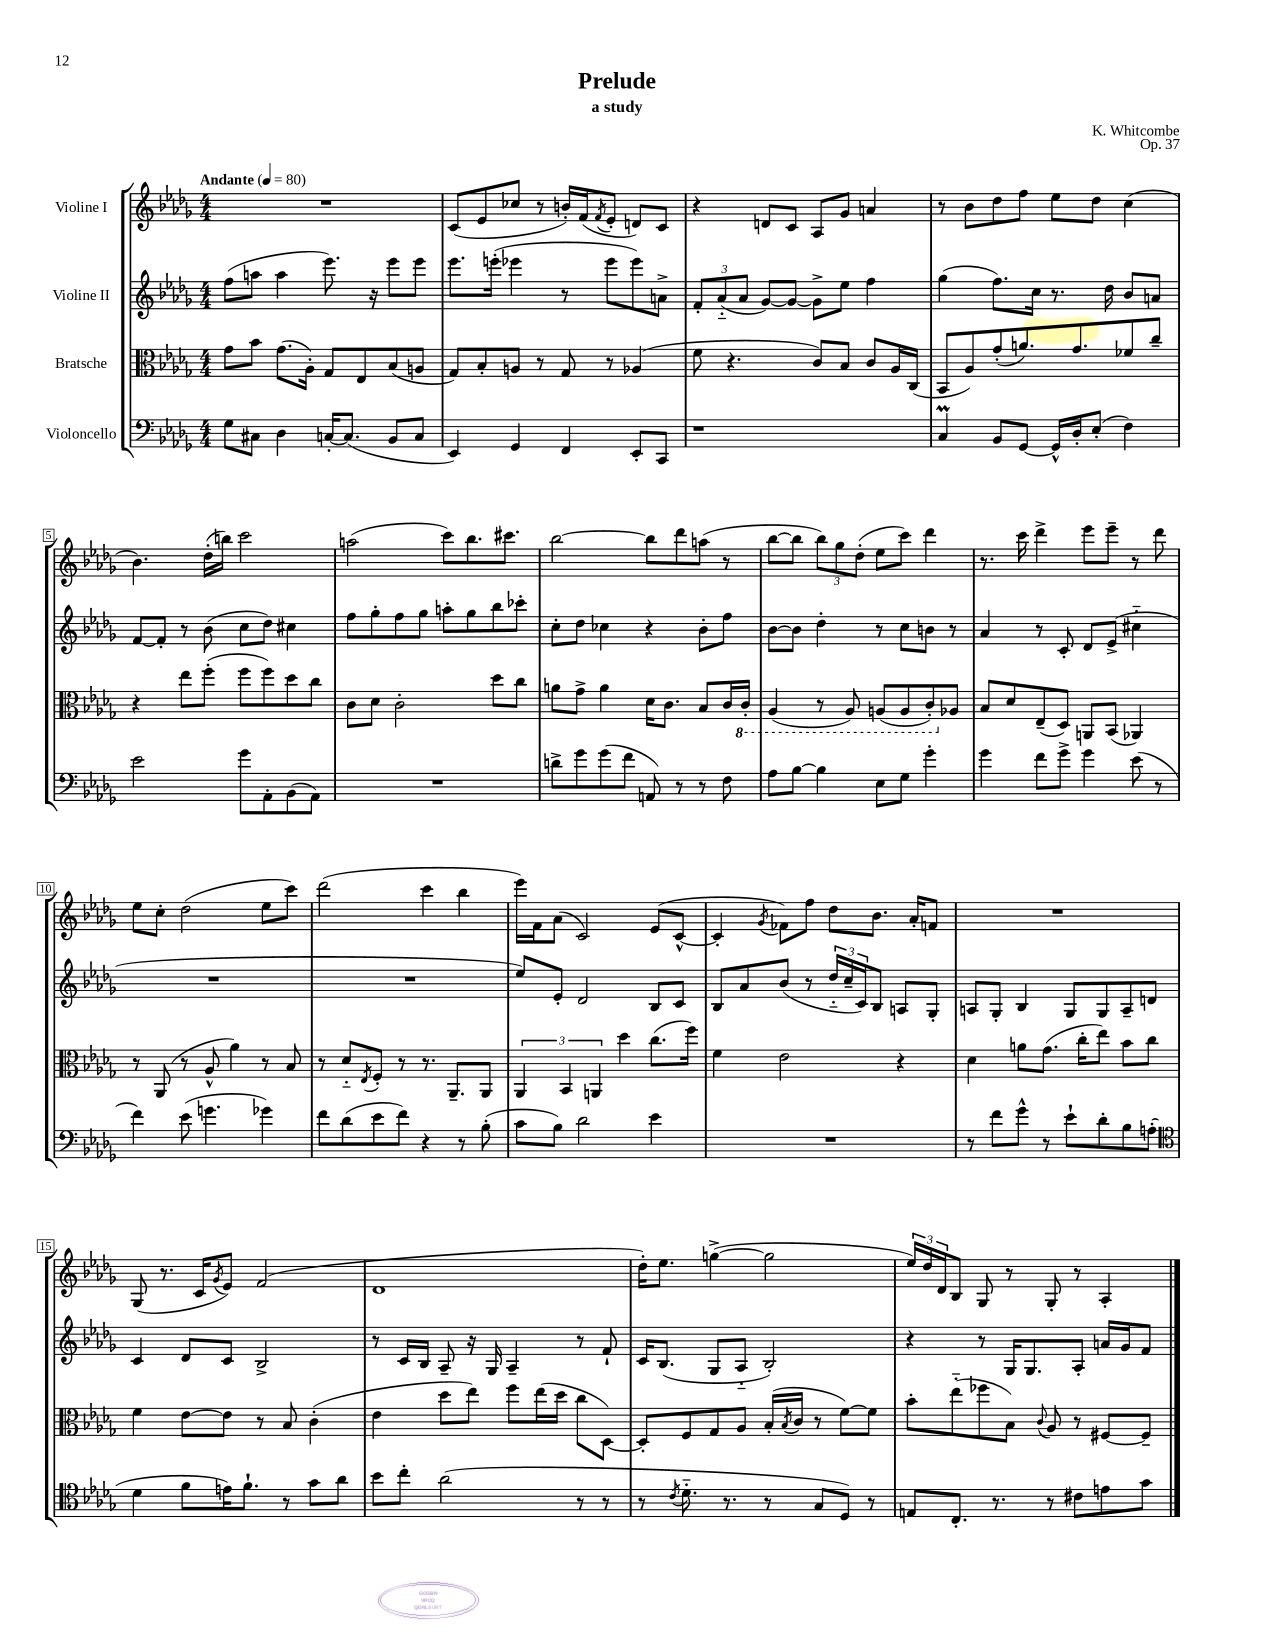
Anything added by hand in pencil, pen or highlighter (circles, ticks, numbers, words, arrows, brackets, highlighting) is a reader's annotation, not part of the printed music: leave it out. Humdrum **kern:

**kern	**kern	**kern	**kern
*staff4	*staff3	*staff2	*staff1
*clefF4	*clefC3	*clefG2	*clefG2
*k[b-e-a-d-g-]	*k[b-e-a-d-g-]	*k[b-e-a-d-g-]	*k[b-e-a-d-g-]
*M4/4	*M4/4	*M4/4	*M4/4
*MM80	*MM80	*MM80	*MM80
8G-	8g-	(8ff	1r
8C#	8b-	8aa	.
4D-	(8.g-	4aa	.
.	16A-')	.	.
[16C'	8G-	8.eee-)	.
(8.C]	.	.	.
.	8E-	.	.
.	.	16r	.
8BB-	(8B-	8eee-	.
8C	8A	8eee-	.
=	=	=	=
4EE-)	8G-)	8.eee-	(8c
.	8B-'	.	8e-
.	.	(16eee'	.
4GG-	8A	4eee-	8cc-
.	8r	.	8r
4FF	8G-	8r	16b')
.	.	.	(16f
.	.	.	8qf
.	8r	8eee-	8e-'
8EE-'	(4A-	8eee-)	8d)
8CC	.	8a^	8c
=	=	=	=
1r	8f	12f'	4r
.	.	(12a-'~	.
.	4.r	.	.
.	.	12a-	.
.	.	[8g-)	8d
.	.	8g-_	8c
.	8c)	8g-^]	8A-
.	8B-	8ee-	8g-
.	8c	4ff	4a
.	16A-	.	.
.	(16C	.	.
=	=	=	=
4C	8BB-	(4gg-	8r
.	8A-)	.	8b-
8BB-	(8g-'	8.ff)	8dd-
[8GG-	8.a)	.	8ff
.	.	16cc	.
16GG-^^]	.	8.r	8ee-
16D-'	8.g-	.	.
(8E-'	.	.	8dd-
.	.	16dd-	.
4F)	8f-	8b-	(4cc
.	8cc~	8a	.
=	=	=	=
2e-	4r	[8f	4.b-)
.	.	8f']	.
.	8ee-	8r	.
.	(8ff'	(8b-	(16dd-'
.	.	.	16bb)
8g-	8ff	8cc	2ccc
8AA-'	8ff)	8dd-)	.
(8BB-	8dd-	4cc#	.
8AA-)	8cc	.	.
=	=	=	=
1r	8c	8ff	(2aa
.	8d-	8gg-'	.
.	2c'	8ff	.
.	.	8gg-	.
.	.	8aa'	8ccc)
.	.	8gg-	8.bb-
.	8dd-	8bb-	.
.	.	.	8.ccc#
.	8cc	8ccc-'	.
=	=	=	=
8d^	8a	8cc'	[2bb-
8g-	8g-^	8dd-	.
(8g-	4a	4cc-	.
8f	.	.	.
8AA)	16d-	4r	8bb-]
.	8.c	.	.
8r	.	.	8ddd-
8r	8B-	8b-'	(8aa
8F	16c	8ff	8r
.	16C'	.	.
=	=	=	=
8A-	(4AA-	[8b-	[8bb-
[8B-	.	8b-]	8bb-]
4B-]	8r	4dd-'	12bb-)
.	.	.	12gg-
.	8AA-)	.	.
.	.	.	(12dd-'
8E-	(8AA	8r	8ee-
8G-	8AA	8cc	8ccc)
4g-'	8C')	8b	4ddd-
.	8A-	8r	.
=	=	=	=
4g-	8B-	4a-	8.r
.	8d-	.	.
.	.	.	16ccc
8f	(8E-~	8r	4ddd-^
8g-^	8D-)	8c'	.
4g-	8AA	8d-	8eee-
.	(8BB-	(8e-^	8eee-~
(8e-	4AA-)	4cc#'~	8r
8r	.	.	8ddd-
=	=	=	=
4f)	8r	1r	8ee-
.	(8AA-	.	8cc'
(8e-	8r	.	(2dd-
4.g	8A-^^	.	.
.	4a-)	.	.
4g-)	8r	.	8ee-
.	8B-	.	8ccc)
=	=	=	=
8f	8r	1r	(2ddd-
(8d-	8d-'~	.	.
.	8qE-	.	.
8e-	8F'	.	.
8f)	8r	.	.
4r	8.r	.	4ccc
.	8.AA-~	.	.
8r	.	.	4bb-
(8B-'	8AA-	.	.
=	=	=	=
8c	6AA-	8ee-)	16eee-)
.	.	.	16f
8B-)	.	8e-'	(8a-
.	6BB-	.	.
2d-	.	2d-	2c)
.	6AA	.	.
.	4dd-	.	.
4e-	(8.cc	8B-	(8e-
.	.	8c	[8c^^
.	16ff)	.	.
=	=	=	=
1r	4f	8B-	4c']
.	.	8a-	.
.	.	.	8qg-
.	2e-	(8b-	8f-)
.	.	8r	8ff
.	.	24dd-'~	8dd-
.	.	24cc~	.
.	.	24c)	.
.	.	8B-	8.b-
.	4r	8A	.
.	.	.	16a-'
.	.	8G-'	8f
=	=	=	=
8r	4d-	8A	1r
8f	.	8G-'	.
8g-^^	8a	4B-	.
8r	(8.g-	.	.
8e-`	.	8G-	.
.	16cc'	.	.
8d-'	8ee-)	8G-	.
8B-	8b-	8A~	.
(8A'	8cc	8d	.
=	=	=	=
*clefC4	*	*	*
4d-	4f	4c	(8G-
.	.	.	8.r
8f	[8e-	8d-	.
.	.	.	16c
.	.	.	8qg-
16e)	8e-]	8c	8e-)
8.f`	.	.	.
.	8r	2B-^	(2f
8r	8B-	.	.
8g-	(4c'	.	.
8a-	.	.	.
=	=	=	=
8b-	4e-	8r	1d-
8cc'	.	16c	.
.	.	16B-	.
(2a-	8dd-	8A-~	.
.	8ee-)	16r	.
.	.	16G-	.
.	8ff	4A-~	.
.	(16ee-	.	.
.	16dd-	.	.
8r	8cc	8r	.
8r	[8D-)	8f`	.
=	=	=	=
8r	8D-']	16c	16dd-')
.	.	(8.B-	8.ee-
8qc	.	.	.
8.d-'~	8F	.	.
.	8G-	8G-	([4gg^
8.r	.	.	.
.	8A-	8A-'~	.
8r	(16B-'	2B-')	2gg]
.	8qB-	.	.
.	16c	.	.
8G-	8r	.	.
8D-)	[8f)	.	.
8r	8f]	.	.
=	=	=	=
8E	8b-'	4r	24ee-)
.	.	.	24dd-
.	.	.	24d-
8.C'	(8ee-'~	.	8B-
.	8ff-	8r	8G-
8.r	.	.	.
.	8B-)	16G-	8r
.	.	8.G-	.
.	8qqc	.	.
8r	8A-	.	8G-'
8c#	8r	8A-'	8r
8e	[8F#	16a	4A-'
.	.	16g-	.
8g-	8F#~]	8f	.
==	==	==	==
*-	*-	*-	*-
